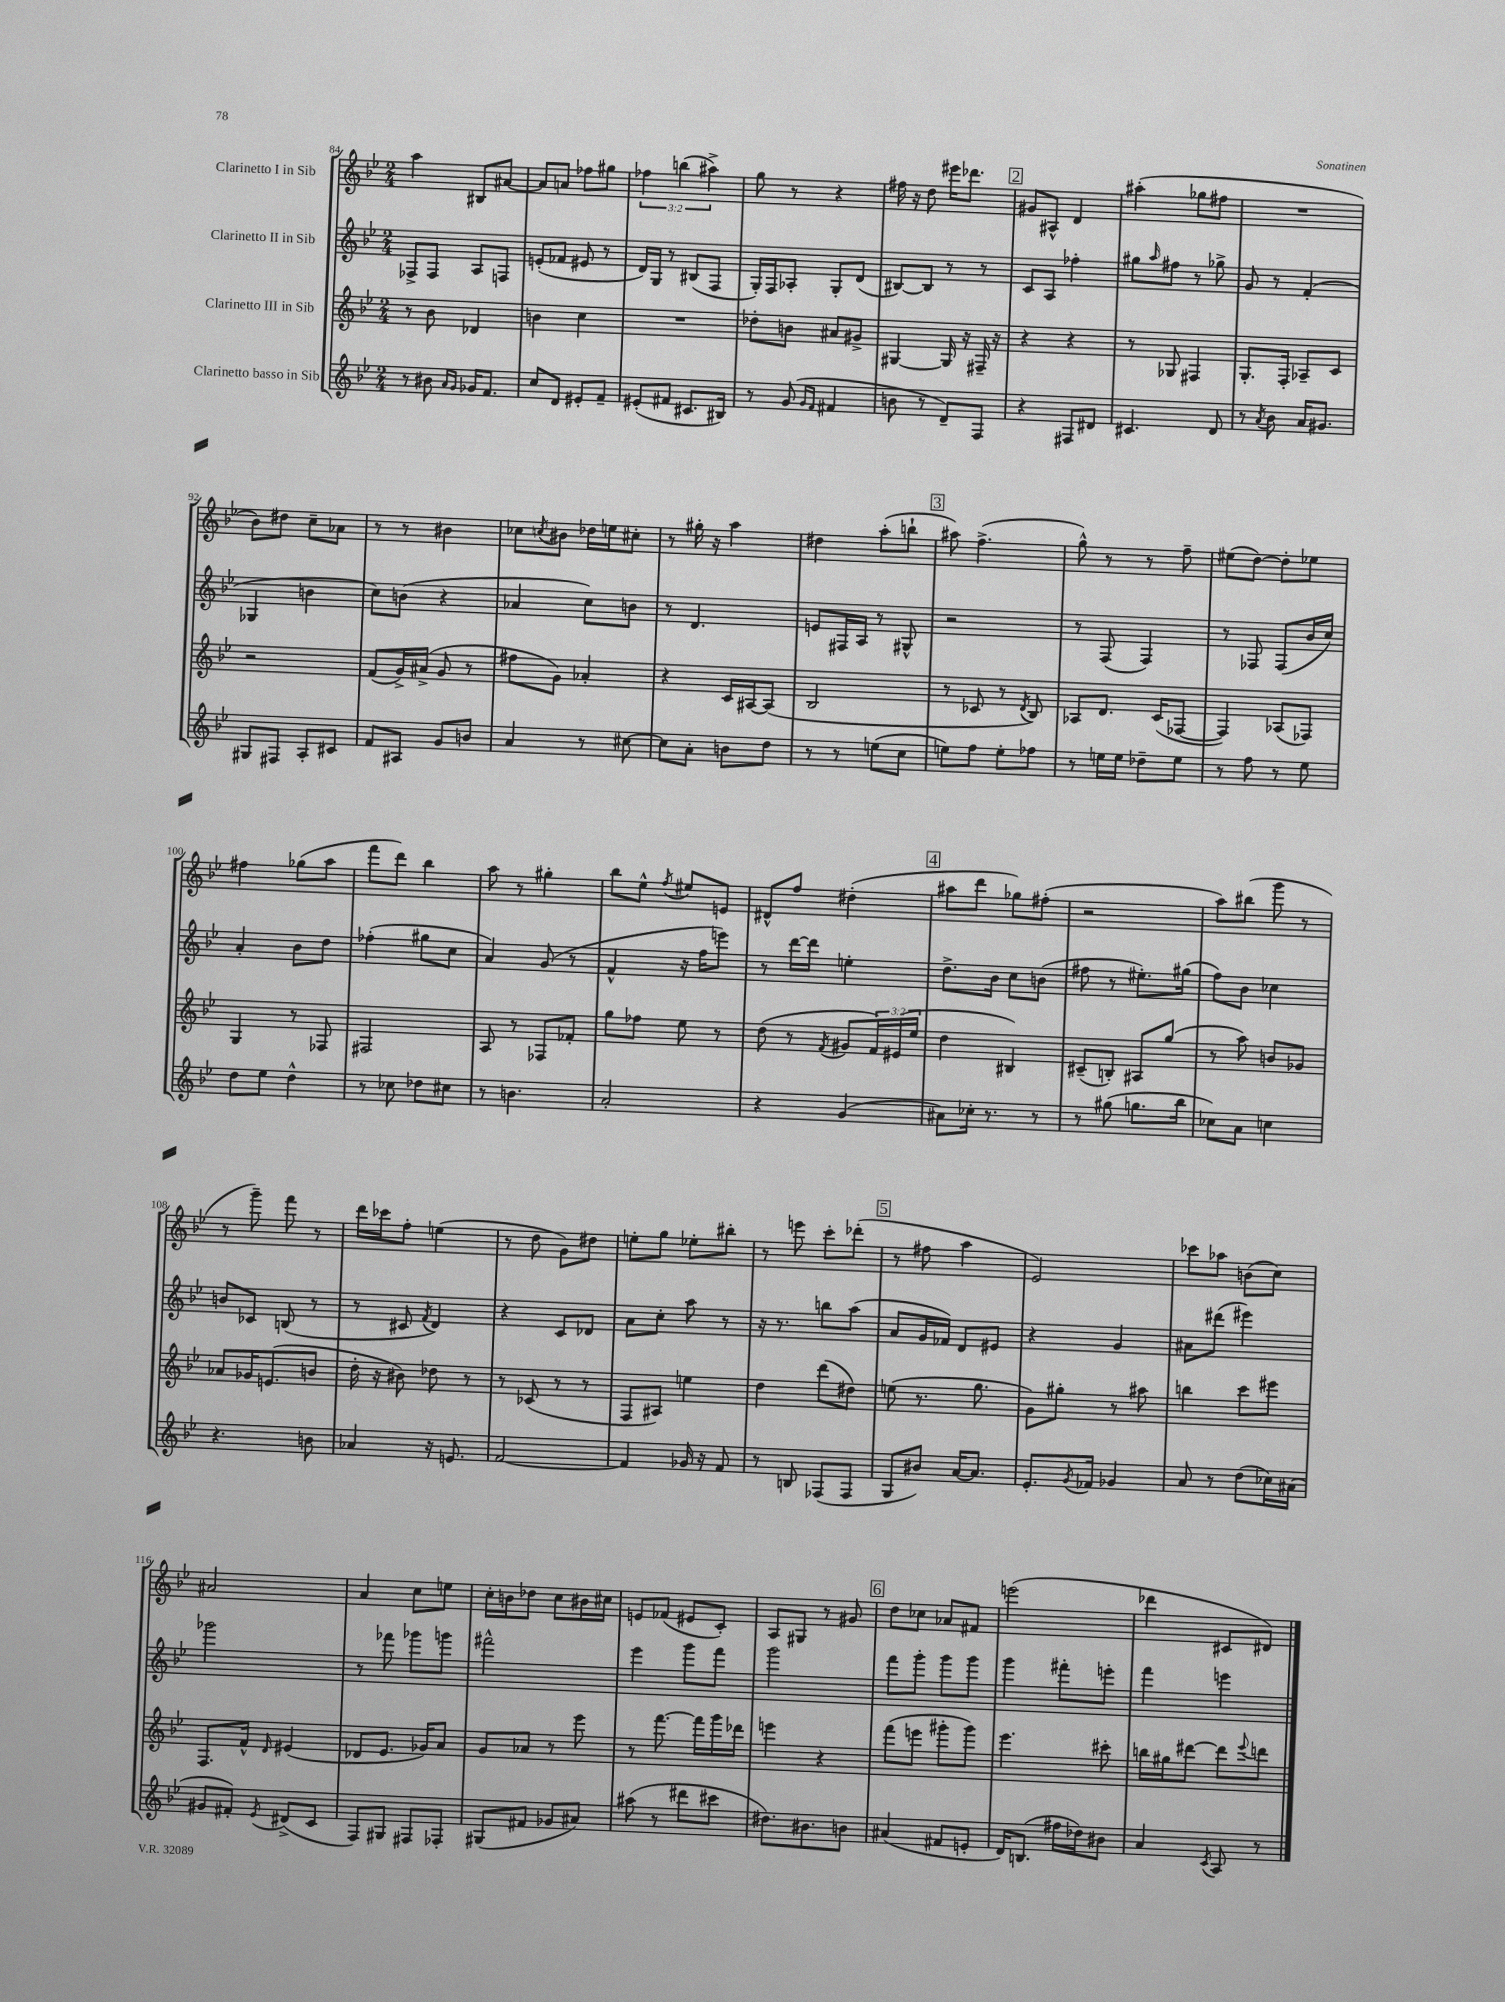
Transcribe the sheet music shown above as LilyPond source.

<<
\new StaffGroup <<
\new Staff = "s0" \with { instrumentName = "Clarinetto I in Sib" } {
    \clef treble \key bes \major \numericTimeSignature \time 2/4 \override Staff.TupletNumber.text = #tuplet-number::calc-fraction-text
    a''4 bis8 ais'8~ |
    ais'8 a'8 fes''8 gis''8 |
    \tuplet 3/2 { fes''4 b''4( ais''4->) } |
    g''8 r8 r4 |
    fis''16 r16 d''8 eis'''16 des'''8. |
    \mark \markup { \box "2" } gis'8 ais8-^ d'4 |
    ais''4-.( ges''8 fis''8 |
    R2 |
    bes'8) dis''8 c''8-- aes'8 |
    r8 r8 bis'4 |
    ces''8 \acciaccatura { c''8 } bis'8 des''16 e''16 cis''8-. |
    r8 gis''16-. r16 a''4 |
    dis''4 a''8-.( b''8-! |
    \mark \markup { \box "3" } ais''8) f''4.->( |
    g''8-^) r8 r8 f''8-- |
    eis''8( d''8~) d''8-. ees''8 |
    fis''4 ges''8( a''8 |
    f'''8 d'''8) bes''4 |
    a''8 r8 gis''4-. |
    bes''8 ees''8-^ \acciaccatura { f''8 } eis''8 e'8 |
    dis'8-^ f''8 dis''4-.( |
    \mark \markup { \box "4" } ais''8 d'''8 ges''8) fis''8-.( |
    r2 |
    a''8) bis''8( g'''8 r8 |
    r8 g'''8--) f'''8 r8 |
    d'''16 ces'''16 f''8-. e''4( |
    r8 d''8 g'8) dis''8 |
    e''8-. g''8 ees''8-. bis''8-. |
    r8 e'''8 c'''8-. des'''8-.( |
    \mark \markup { \box "5" } r8 fis''8 a''4 |
    ees'2) |
    ces'''8 aes''8 b'8( c''8) |
    ais'2 |
    a'4 c''8 e''8 |
    c''16-. b'16 des''8 c''8 bis'16 cis''16 |
    e'8 fes'8( eis'8 c'8-.) |
    a8 gis8 r8 gis'8 |
    \mark \markup { \box "6" } d''8 ces''8 aes'8 fis'8 |
    e'''2( |
    des'''4 cis'8 dis'8) \bar "|." |
}
\new Staff = "s1" \with { instrumentName = "Clarinetto II in Sib" } {
    \clef treble \key bes \major \numericTimeSignature \time 2/4
    fes8-> fes8 a8 f8 |
    e'8-.( fes'8 eis'8 r8 |
    d'16) g16 r8 bis8( f8 |
    g16-.) f16 aes8-. g8-. d'8( |
    bis8~) bis8 r8 r8 |
    \mark \markup { \box "2" } c'8 a8 fes''4-. |
    gis''8 \grace { a''16 } fis''8 r8 ges''8-> |
    g'8 r8 f'4-.( |
    ges4 b'4 |
    c''8) b'8( r4 |
    aes'4 c''8) b'8 |
    r8 d'4. |
    e'8 fis16 a16 r8 gis8-^ |
    \mark \markup { \box "3" } r2 |
    r8 f8( f4) |
    r8 fes8 fes8( bes'16 c''16) |
    a'4-. bes'8 d''8 |
    fes''4-.( gis''8 c''8 |
    a'4) g'8( r8 |
    f'4-^ r16 f''16 e'''8) |
    r8 d'''16~ d'''16 e''4-. |
    \mark \markup { \box "4" } d''8.-> bes'16 c''8 b'8( |
    fis''8 r8 eis''8.-.) gis''16( |
    f''8) bes'8 ces''4 |
    b'8 ces'8 b8( r8 |
    r8 cis'8 \acciaccatura { f'8 } d'4) |
    r4 c'8 des'8 |
    a'8 c''8-. a''8 r8 |
    r16 r8. b''8 a''8( |
    \mark \markup { \box "5" } a'8 g'16 fes'16) d'8 eis'8 |
    r4 g'4 |
    ais'8 dis'''8( eis'''4) |
    ges'''2 |
    r8 fes'''8 ges'''8 g'''8 |
    fis'''2-^ |
    ees'''4 g'''8 f'''8 |
    g'''2 |
    \mark \markup { \box "6" } f'''8 g'''8-. g'''8 g'''8 |
    g'''4 fis'''8-. e'''8-. |
    f'''4 e'''4 \bar "|." |
}
\new Staff = "s2" \with { instrumentName = "Clarinetto III in Sib" } {
    \clef treble \key bes \major \numericTimeSignature \time 2/4 \override Staff.TupletNumber.text = #tuplet-number::calc-fraction-text
    r8 bes'8 des'4 |
    b'4 c''4 |
    R2 |
    des''8-. b'8 ais'8 gis'8-> |
    gis4~ gis16 r16 fis16-- r16 |
    \mark \markup { \box "2" } r4 r4 |
    r8 ges8 fis4 |
    g8.-. f16-. aes8-- c'8 |
    r2 |
    f'8( g'16->) ais'16->( g'8 r8 |
    fis''8 g'8) aes'4-. |
    r4 c'16 ais16~ ais8( |
    bes2 |
    \mark \markup { \box "3" } r8 ces'8 r8 \acciaccatura { d'8 } bes8) |
    aes8 d'8. c'16( fes8~ |
    fes4) aes8( fes8) |
    g4 r8 fes8 |
    fis2 |
    a8 r8 fes8 fes'8-. |
    g''8 fes''8 ees''8 r8 |
    d''8( r8 \acciaccatura { f'8 } gis'8 \tuplet 3/2 { f'16) eis'16( ees''16 } |
    \mark \markup { \box "4" } d''4 bis4) |
    cis'8--( b8-.) ais8 g''8( |
    r8 a''8) b'8 ges'8 |
    aes'8 ges'16 e'8.( b'8 |
    d''16-. r16 bis'8) des''8 r8 |
    r8 ces'8( r8 r8 |
    f8 ais8) e''4 |
    d''4 d'''8( dis''8) |
    \mark \markup { \box "5" } e''8( r8. g''8. |
    g'8) gis''8-. r8 ais''8 |
    b''4 c'''8 eis'''8 |
    f8. f'16-^ \grace { d'16 } eis'4( |
    des'8 ees'8. ges'16) a'8 |
    g'8 aes'8 r8 ees'''8 |
    r8 f'''8.~ f'''16 g'''16 des'''16 |
    e'''4 r4 |
    \mark \markup { \box "6" } f'''8( e'''8 gis'''8-. gis'''8) |
    ees'''4. cis'''8-. |
    b''16 gis''16 dis'''8~ dis'''8 \appoggiatura { ees'''8 } d'''8 \bar "|." |
}
\new Staff = "s3" \with { instrumentName = "Clarinetto basso in Sib" } {
    \clef treble \key bes \major \numericTimeSignature \time 2/4
    r8 bis'8 \grace { a'16 g'16 } ges'16 f'8. |
    c''8 d'8 eis'8-. f'8-- |
    eis'8-.( fis'8 cis'8. bis16) |
    r8 g'8( \grace { g'16 f'16 } fis'4 |
    b'8 r8 d'8--) f8 |
    \mark \markup { \box "2" } r4 fis8 dis'8 |
    cis'4. d'8 |
    r8 \acciaccatura { a'8 } bes'8 a'16 gis'8. |
    gis8 fis8 a8-. cis'8 |
    f'8 ais8 g'8 b'8 |
    a'4 r8 cis''8~ |
    cis''8 a'8-. b'8 d''8 |
    r8 r8 e''8( c''8 |
    \mark \markup { \box "3" } e''8) f''8 e''8-. fes''8 |
    r8 e''16 e''16 des''8-- e''8 |
    r8 f''8 r8 ees''8 |
    d''8 ees''8 d''4-^ |
    r8 ces''8 des''8 cis''8 |
    r8 b'4. |
    a'2-. |
    r4 g'4( |
    \mark \markup { \box "4" } ais'8) ces''16-. r8. r8 |
    r8 gis''8( g''8. bes''16 |
    ces''8) a'8 c''4 |
    r4. b'8 |
    aes'4 r16 e'8. |
    f'2~ |
    f'4 ges'16 r16 f'8 |
    r8 b8 fes8( fes8 |
    \mark \markup { \box "5" } g8 bis'8) a'16~ a'8. |
    ees'8.-. \acciaccatura { g'8 } fes'16 ges'4 |
    a'8 r8 d''8( ces''16) ais'16( |
    gis'8 fis'8-.) \acciaccatura { ees'8 } dis'8->( c'8 |
    f8) gis8 fis8 fes8-. |
    gis8( fis'8 ges'8 ais'8) |
    ais''8( r8 dis'''8 cis'''8 |
    dis''8.) bis'8. b'8 |
    \mark \markup { \box "6" } ais'4( fis'8 e'8-. |
    d'16) b8.( fis''16 des''16) bis'8 |
    a'4 \acciaccatura { c'8 } a8 r8 \bar "|." |
}
>>
>>
\layout { \context { \Score currentBarNumber = #84 } }
